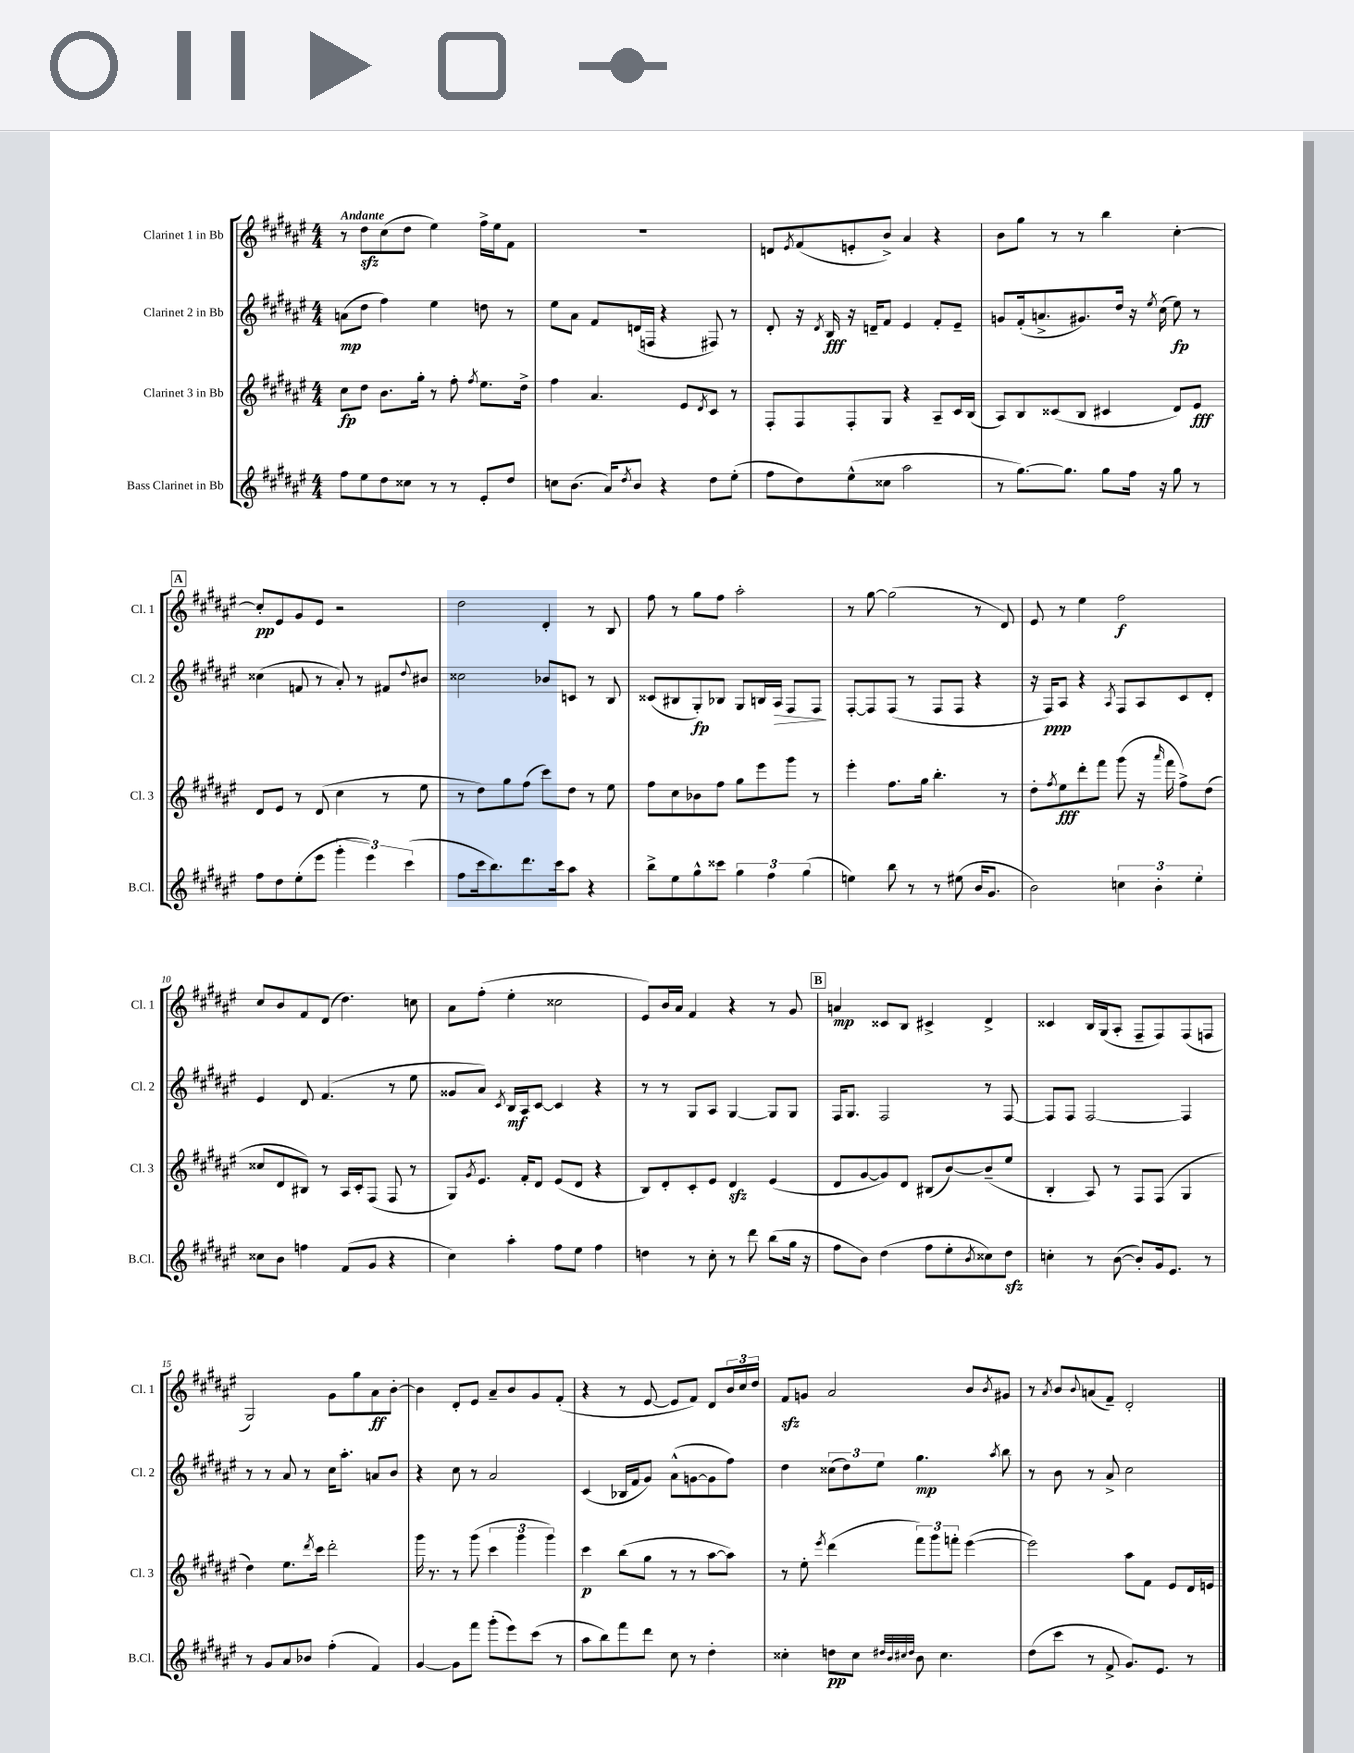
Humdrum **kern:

**kern	**dynam	**kern	**dynam	**kern	**dynam	**kern	**dynam
*part4	*part4	*part3	*part3	*part2	*part2	*part1	*part1
*staff4	*staff4	*staff3	*staff3	*staff2	*staff2	*staff1	*staff1
*I"Bass Clarinet in Bb	*	*I"Clarinet 3 in Bb	*	*I"Clarinet 2 in Bb	*	*I"Clarinet 1 in Bb	*
*I'B.Cl.	*	*I'Cl. 3	*	*I'Cl. 2	*	*I'Cl. 1	*
*clefG2	*	*clefG2	*	*clefG2	*	*clefG2	*
*k[f#c#g#d#a#e#]	*	*k[f#c#g#d#a#e#]	*	*k[f#c#g#d#a#e#]	*	*k[f#c#g#d#a#e#]	*
*M4/4	*	*M4/4	*	*M4/4	*	*M4/4	*
=1	=1	=1	=1	=1	=1	=1	=1
!	!	!	!	!	!	!LO:TX:a:B:t=Andante	!
8ff#\L	.	8cc#\L	fp	(8an\L	mp	8r	.
8ee#\	.	8dd#\J	.	8dd#\J	.	8dd#zz\L	.
8dd#\	.	8.b\L	.	4ff#\)	.	(8cc#\	.
8cc##X\J	.	.	.	.	.	8dd#\J	.
.	.	16gg#'\Jk	.	.	.	.	.
8r	.	8r	.	4ee#\	.	4ee#\)	.
8r	.	8ff#'\	.	.	.	.	.
.	.	8qff#/	.	.	.	.	.
8e#'/L	.	8.ee#\L	.	8ddn\	.	16ff#^\LL	.
.	.	.	.	.	.	16ee#\J	.
8dd#/J	.	.	.	8r	.	8f#\J	.
.	.	16dd#^\Jk	.	.	.	.	.
=2	=2	=2	=2	=2	=2	=2	=2
8ccn\L	.	4ff#\	.	8ee#\L	.	1r	.
(8.b\J	.	.	.	8a#\J	.	.	.
.	.	4.a#/	.	8f#/L	.	.	.
16a#/KL)	.	.	.	.	.	.	.
8qdd#/	.	.	.	.	.	.	.
8b/J	.	.	.	(16dn/L	.	.	.
.	.	.	.	16Fn/JJ	.	.	.
4r	.	.	.	4r	.	.	.
.	.	8e#/L	.	.	.	.	.
.	.	8qd#/	.	.	.	.	.
8dd#\L	.	8c#/J	.	8F#X/)	.	.	.
(8ee#'\J	.	8r	.	8r	.	.	.
=3	=3	=3	=3	=3	=3	=3	=3
8ff#\L	.	8F#'/L	.	8d#'/	.	8dn/L	.
.	.	.	.	.	.	8qe#/	.
8dd#\)	.	8F#/	.	16r	.	(8f#/	.
.	.	.	.	8qd#/	.	.	.
.	.	.	.	16B/	fff	.	.
(8ee#^^\	.	8F#'/	.	16r	.	8en'/	.
.	.	.	.	16dn~/KL	.	.	.
8cc##X\J	.	8G#/J	.	8f#/J	.	8b^/J)	.
2aa#\	.	4r	.	4e#/	.	4a#/	.
.	.	8A#~/L	.	8f#'/L	.	4r	.
.	.	16c#/L	.	8e#~/J	.	.	.
.	.	(16B/JJ	.	.	.	.	.
=4	=4	=4	=4	=4	=4	=4	=4
8r	.	8A#/L)	.	8gn/L	.	8b\L	.
[8.gg#\L)	.	8B/	.	(16f#'/k	.	8gg#\J	.
.	.	.	.	8.an^/	.	.	.
.	.	(8c##X/	.	.	.	8r	.
8.gg#\J]	.	.	.	.	.	.	.
.	.	8B/J	.	8.g#X/)	.	8r	.
8gg#\L	.	4c#X/	.	.	.	4bb\	.
.	.	.	.	16dd#/Jk	.	.	.
16ff#\Jk	.	.	.	16r	.	.	.
.	.	.	.	8qee#/	.	.	.
16r	.	.	.	(16cc#\	.	.	.
8gg#\	.	8d#/L)	.	8ee#\)	fp	[4cc#'\	.
8r	.	8e#/J	fff	8r	.	.	.
!!LO:LB:g=z
!!LO:REH:place=s1:t=A
=5	=5	=5	=5	=5	=5	=5	=5
8ff#\L	.	8d#/L	.	(4cc##X\	.	8cc#'/L]	pp
8dd#\	.	8e#/J	.	.	.	8e#/	.
(8ee#'\	.	8r	.	8fn/	.	8g#/	.
8eee#\J	.	(8d#/	.	8r	.	8e#/J	.
6ggg#'\	.	4cc#\	.	8a#'/)	.	2r	.
.	.	.	.	8r	.	.	.
6eee#\)	.	.	.	.	.	.	.
.	.	8r	.	8f#X/L	.	.	.
(6ccc#\	.	.	.	.	.	.	.
.	.	.	.	8qqdd#/	.	.	.
.	.	8ee#\	.	8b#X/J	.	.	.
=6	=6	=6	=6	=6	=6	=6	=6
8ff#\L	.	8r	.	2cc##X\	.	2dd#\	.
16ccc#\k	.	8dd#\L)	.	.	.	.	.
8.bb\)	.	.	.	.	.	.	.
.	.	8gg#\	.	.	.	.	.
8.ddd#\	.	(8ff#\J	.	.	.	.	.
.	.	8ccc#\L)	.	8b-X/L	.	4d#'/	.
16ccc#\k	.	.	.	.	.	.	.
8aa#\J	.	8dd#\J	.	8cn/J	.	.	.
4r	.	8r	.	8r	.	8r	.
.	.	8ee#\	.	8B/	.	8B/	.
=7	=7	=7	=7	=7	=7	=7	=7
8bb^\L	.	8ff#\L	.	(8c##X/L	.	8ff#\	.
8ee#\	.	8cc#\	.	8B#X/	.	8r	.
8gg#^^\	.	8b-X\	.	8G#'/)	fp	8gg#\L	.
8ccc##X\J	.	8ff#\J	.	8B-X/J	.	8ff#\J	.
6gg#\	.	8gg#\L	.	8G#/L	.	2aa#'\	.
.	.	8eee#\	.	16Bn/L	.	.	.
6ff#\	.	.	.	.	.	.	.
!	!	!	!	!	!LO:HP:b	!	!
.	.	.	.	16A#/JJ	>	.	.
.	.	8ggg#\J	.	8F#/L	.	.	.
(6gg#\	.	.	.	.	.	.	.
.	.	8r	.	8F#/J	.	.	.
.	.	.	.	.	]	.	.
=8	=8	=8	=8	=8	=8	=8	=8
4een\)	.	4eee#'\	.	[8F#'/L	.	8r	.
.	.	.	.	8F#/]	.	[8gg#\	.
8bb\	.	8.ff#\L	.	(8F#/J	.	(2gg#\]	.
8r	.	.	.	8r	.	.	.
.	.	16gg#\Jk	.	.	.	.	.
8r	.	4.bb'\	.	8F#/L	.	.	.
(8ee#X\	.	.	.	8F#/J	.	.	.
16b/KL	.	.	.	4r	.	8r	.
8.g#/J	.	.	.	.	.	.	.
.	.	8r	.	.	.	8d#/)	.
=9	=9	=9	=9	=9	=9	=9	=9
2b\)	.	8dd#'\L	.	16r	.	8e#/	.
.	.	.	.	16F#/KL)	ppp	.	.
.	.	8qff#/	.	.	.	.	.
.	.	8ee#\	fff	8A#/J	.	8r	.
.	.	8ddd#'\	.	4r	.	4ee#\	.
.	.	8fff#\J	.	.	.	.	.
.	.	.	.	8qA#/	.	.	.
6ccn\	.	(8ggg#\	.	8F#/L	.	2ff#\	f
.	.	16r	.	8A#/	.	.	.
6b'\	.	.	.	.	.	.	.
.	.	16qqaaa#/	.	.	.	.	.
.	.	16fff#\	.	.	.	.	.
.	.	8ff#^\L)	.	8c#/	.	.	.
6ee#'\	.	.	.	.	.	.	.
.	.	(8dd#\J	.	8d#'/J	.	.	.
!!LO:LB:g=z
=10	=10	=10	=10	=10	=10	=10	=10
8cc##X\L	.	8cc##X/L	.	4e#/	.	8cc#/L	.
8b\J	.	8d#/	.	.	.	8b/	.
4ffn\	.	8B#X/J)	.	8d#/	.	8f#/	.
.	.	8r	.	(4.f#/	.	(8d#/J	.
(8f#/L	.	16A#/LL	.	.	.	4.dd#\)	.
.	.	16c#'/J	.	.	.	.	.
8g#/J	.	(8F#/J	.	.	.	.	.
4r	.	8F#/	.	8r	.	.	.
.	.	8r	.	8ee#\	.	8ccn\	.
=11	=11	=11	=11	=11	=11	=11	=11
4cc#\)	.	8G#/L)	.	8g##X/L	.	8a#\L	.
.	.	8qg#/	.	.	.	.	.
.	.	8.e#/J	.	8a#/J)	.	(8ff#'\J	.
.	.	.	.	8qc#/	.	.	.
4aa#'\	.	.	.	16B/LL	mf	4ee#'\	.
.	.	16f#'/KL	.	16A#/J	.	.	.
.	.	8d#/J	.	[8c#/J	.	.	.
8ff#\L	.	(8e#/L	.	4c#/]	.	2cc##X\	.
8ee#\J	.	8d#/J	.	.	.	.	.
4ff#\	.	4r	.	4r	.	.	.
=12	=12	=12	=12	=12	=12	=12	=12
4ddn\	.	8B/L)	.	8r	.	8e#/L)	.
.	.	8d#'/	.	8r	.	16b/L	.
.	.	.	.	.	.	16a#/JJ	.
8r	.	8c#'/	.	8G#/L	.	4f#/	.
8cc#'\	.	8e#/J	.	8A#/J	.	.	.
8r	.	4d#zz/	.	[4G#/	.	4r	.
8ddd#\	.	.	.	.	.	.	.
(8bb\L	.	(4e#/	.	8G#/L]	.	8r	.
16gg#\Jk	.	.	.	8G#/J	.	8g#/	.
16r	.	.	.	.	.	.	.
!!LO:REH:place=s1:t=B
=13	=13	=13	=13	=13	=13	=13	=13
8ff#\L	.	8d#/L	.	16F#/KL	.	4an/	mp
.	.	.	.	8.G#/J	.	.	.
8b\J)	.	[8g#/	.	.	.	.	.
(4dd#\	.	8g#/])	.	2F#/	.	8c##X/L	.
.	.	8d#/J	.	.	.	8B/J	.
8ff#\L	.	(8B#X/L	.	.	.	4c#X^/	.
8ee#'\	.	[8b/)	.	.	.	.	.
8qb/	.	.	.	.	.	.	.
8cc##X\)	.	(8b~/]	.	8r	.	4d#^/	.
8dd#zz\J	.	8ee#/J	.	[8F#/	.	.	.
=14	=14	=14	=14	=14	=14	=14	=14
4ccn'\	.	4B'/	.	8F#/L]	.	4c##X/	.
.	.	.	.	8F#/J	.	.	.
8r	.	8A#/)	.	[2F#/	.	16B/LL	.
.	.	.	.	.	.	(16G#/J	.
([8b\	.	8r	.	.	.	8A#'/J	.
8b'/L])	.	8F#/L	.	.	.	8F#~/L	.
16g#/k	.	(8F#/J	.	.	.	8F#/)	.
8.e#/J	.	.	.	.	.	.	.
.	.	4G#/	.	4F#/]	.	(8F#/	.
8r	.	.	.	.	.	8Fn/J	.
!!LO:LB:g=z
=15	=15	=15	=15	=15	=15	=15	=15
8r	.	4dd#\)	.	8r	.	2G#/)	.
8g#/L	.	.	.	8r	.	.	.
8a#/	.	8.ee#\L	.	8a#/	.	.	.
8b-X/J	.	.	.	8r	.	.	.
.	.	8qddd#/	.	.	.	.	.
.	.	16ccc#\Jk	.	.	.	.	.
(4ff#'\	.	2ddd#'\	.	16cc#\KL	.	8g#\L	.
.	.	.	.	8.aa#'\J	.	.	.
.	.	.	.	.	.	8gg#\	.
4f#/)	.	.	.	8an/L	.	8a#\	ff
.	.	.	.	8b/J	.	[8b'\J	.
=16	=16	=16	=16	=16	=16	=16	=16
[4g#/	.	16ggg#\	.	4r	.	4b\]	.
.	.	8.r	.	.	.	.	.
8g#\L]	.	8r	.	8cc#\	.	8d#'/L	.
8fff#\J	.	(8ggg#\	.	8r	.	8e#/J	.
(8ggg#'\L	.	6ccc#\	.	2a#/	.	8a#~/L	.
8eee#\)	.	.	.	.	.	8b/	.
.	.	6ggg#\	.	.	.	.	.
(8ccc#\J	.	.	.	.	.	8g#/	.
.	.	6ggg#\)	.	.	.	.	.
8r	.	.	.	.	.	(8f#'/J	.
=17	=17	=17	=17	=17	=17	=17	=17
8aa#\L	.	4ccc#\	p	(4c#/	.	4r	.
8bb\)	.	.	.	.	.	.	.
8fff#\	.	(8bb\L	.	16B-X/LL	.	8r	.
.	.	.	.	16f#/J	.	.	.
8ddd#\J	.	8gg#\J	.	8g#/J)	.	[8e#/	.
8cc#\	.	8r	.	(8a#^^\L	.	8e#/L]	.
8r	.	8r	.	[8gn\	.	8f#/J)	.
4dd#'\	.	[8aa#\L	.	8g\]	.	8d#/L	.
.	.	8aa#\J])	.	8ff#\J)	.	24b/L	.
.	.	.	.	.	.	24cc#/	.
.	.	.	.	.	.	24dd#/JJ	.
=18	=18	=18	=18	=18	=18	=18	=18
4cc##X'\	.	8r	.	4dd#\	.	8f#zz/L	.
.	.	8ee#'\	.	.	.	8gn/J	.
.	.	8qeee#/	.	.	.	.	.
8ddn\L	pp	(4ddd#\	.	(12cc##X\L	.	2a#/	.
.	.	.	.	12dd#\)	.	.	.
8cc##\J	.	.	.	.	.	.	.
.	.	.	.	12ee#\J	.	.	.
32qqdd#X/LLL	.	.	.	.	.	.	.
32qqb/	.	.	.	.	.	.	.
32qqcc#X/	.	.	.	.	.	.	.
32qqdd#/JJJ	.	.	.	.	.	.	.
8b\	.	12fff#\L)	.	4.gg#\	mp	.	.
.	.	12ggg#\	.	.	.	.	.
4.cc#\	.	.	.	.	.	.	.
.	.	12fffn'\J	.	.	.	.	.
.	.	([4eee#\	.	.	.	8b/L	.
.	.	.	.	8qaa#/	.	8qb/	.
.	.	.	.	8bb\	.	8g#X/J	.
=19	=19	=19	=19	=19	=19	=19	=19
(8dd#\L	.	2eee#\])	.	8r	.	8r	.
.	.	.	.	.	.	8qa#/	.
8ccc#\J	.	.	.	8b\	.	8b/L	.
.	.	.	.	.	.	8qqb/	.
8r	.	.	.	8r	.	(8an/	.
8f#^/	.	.	.	8a#^/	.	8f#~/J)	.
8.g#/L)	.	8aa#\L	.	2cc#\	.	2d#'/	.
.	.	8f#\J	.	.	.	.	.
8.e#/J	.	.	.	.	.	.	.
.	.	8e#/L	.	.	.	.	.
8r	.	16d#/L	.	.	.	.	.
.	.	16en/JJ	.	.	.	.	.
==	==	==	==	==	==	==	==
*-	*-	*-	*-	*-	*-	*-	*-
